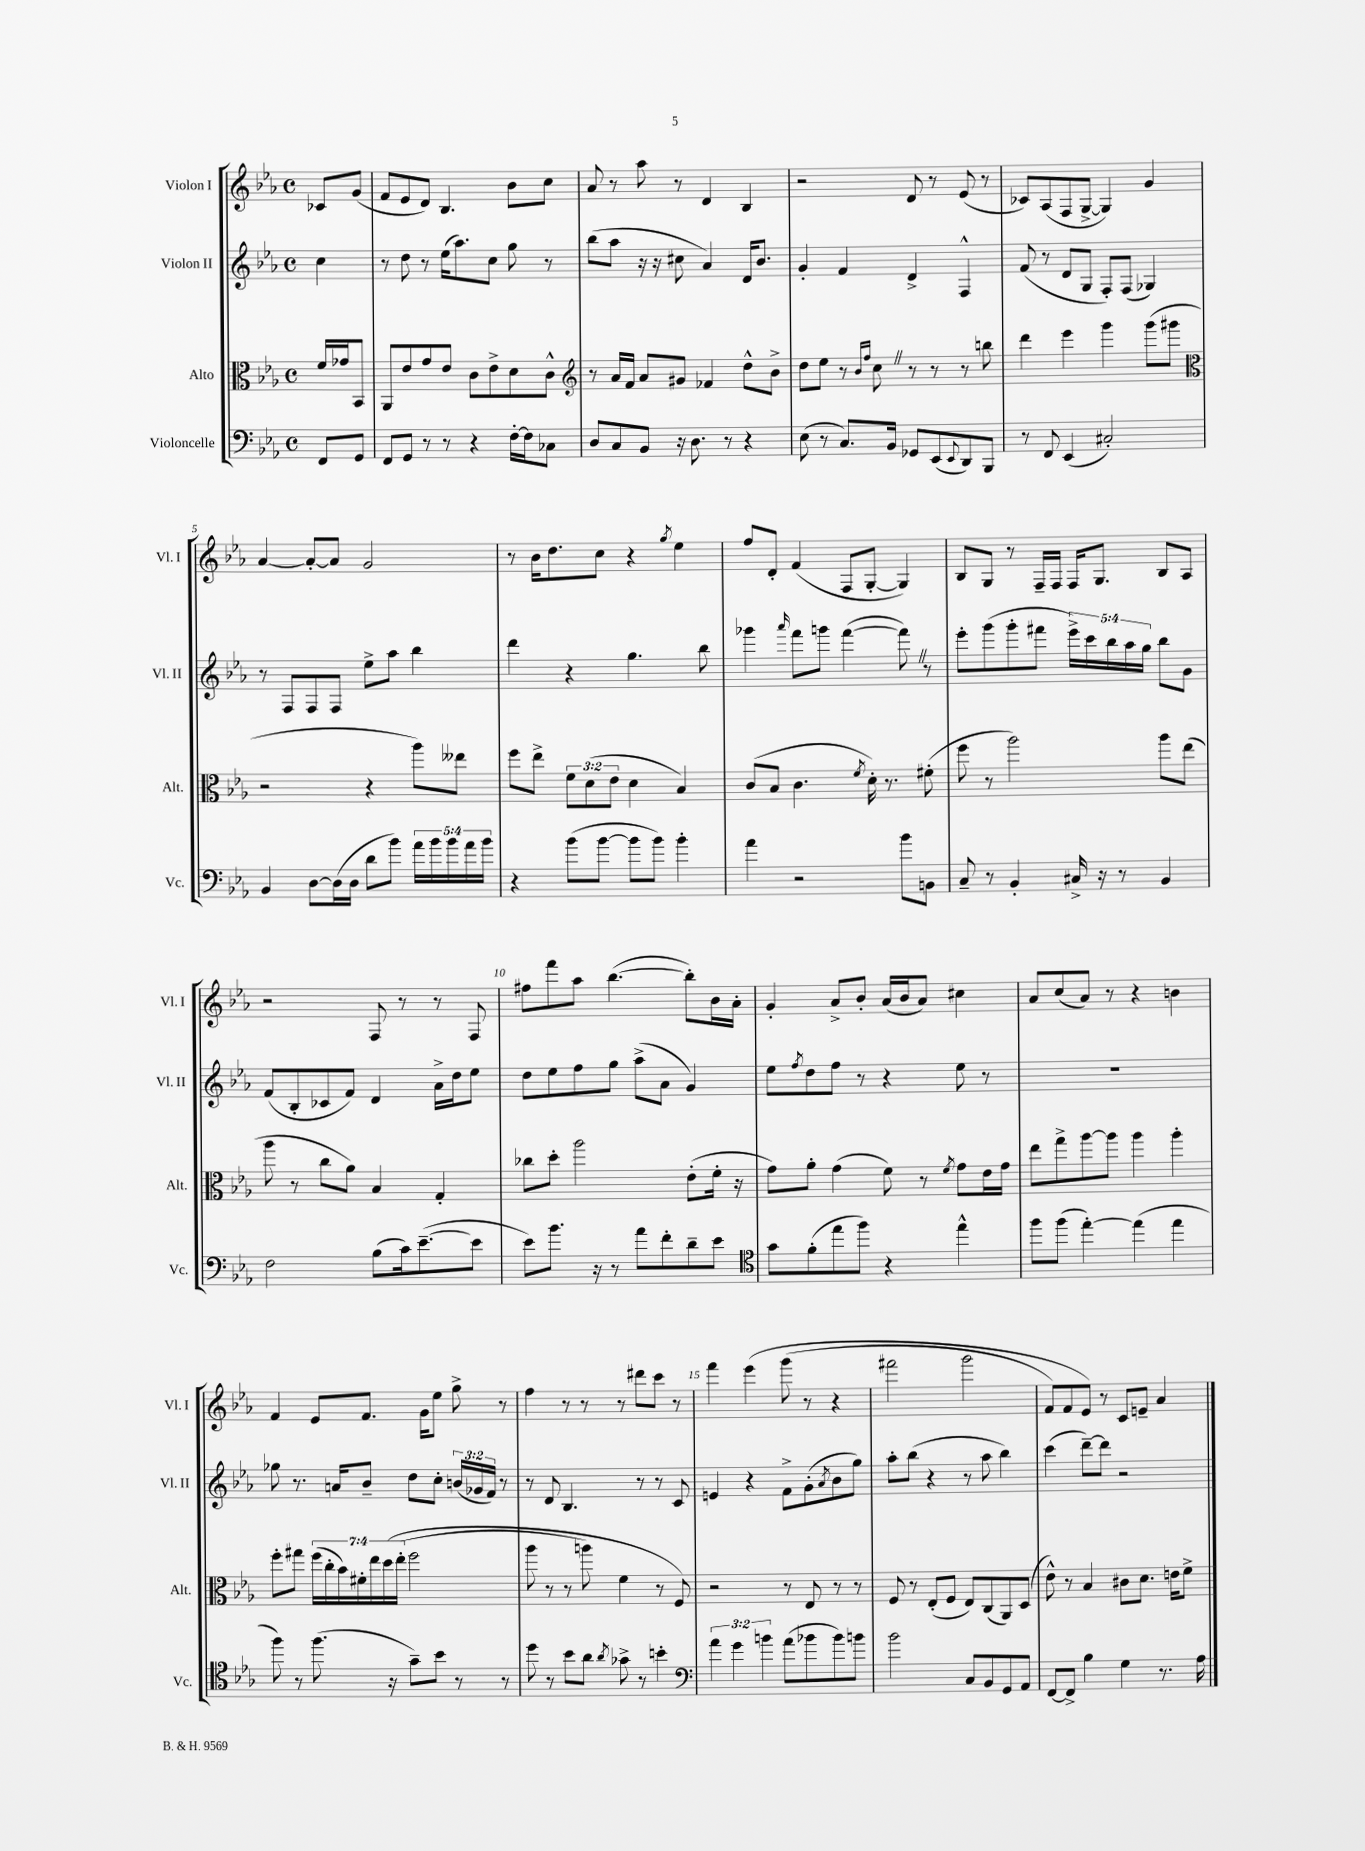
<<
\new StaffGroup <<
\new Staff = "s0" \with { instrumentName = "Violon I" shortInstrumentName = "Vl. I" } {
    \clef treble \key ees \major \defaultTimeSignature \time 4/4 \partial 4
    ces'8 g'8( |
    f'8 ees'8 d'8) bes4. bes'8 c''8 |
    aes'8 r8 aes''8 r8 d'4 bes4 |
    r2 d'8 r8 ees'8( r8 |
    ces'8) aes8( f8 g8~-> g4) g'4 |
    aes'4~ aes'8~-. aes'8 g'2 |
    r8 bes'16 d''8. c''8 r4 \acciaccatura { g''8 } ees''4 |
    f''8 d'8-. f'4( f8 g8~-. g4) |
    bes8 g8 r8 f16-- f16 f16 g8. bes8 aes8 |
    r2 f8 r8 r8 f8 |
    fis''8 f'''8 aes''8 bes''4.~( bes''8-.) bes'16 aes'16-. |
    g'4-. aes'8-> bes'8-. aes'16( bes'16 aes'8) cis''4 |
    aes'8 c''8( aes'8) r8 r4 b'4 |
    f'4 ees'8 f'8. g'16 ees''8 g''8-> r8 |
    f''4 r8 r8 r8 dis'''8 c'''8 r8 |
    f'''4 ees'''4\( g'''8( r8 r4 |
    fis'''2 g'''2 |
    f'8) f'8 ees'8\) r8 c'8 e'8-- aes'4 \bar "|." |
}
\new Staff = "s1" \with { instrumentName = "Violon II" shortInstrumentName = "Vl. II" } {
    \clef treble \key ees \major \defaultTimeSignature \time 4/4 \override Staff.TupletNumber.text = #tuplet-number::calc-fraction-text \partial 4
    c''4 |
    r8 d''8 r8 ees''16( aes''8.) c''8 g''8 r8 |
    bes''8( aes''8 r16 r16 cis''8 aes'4) d'16 bes'8. |
    g'4-. f'4 d'4-> f4-^ |
    f'8( r8 d'8 g8 f8-.) f8( ges4) |
    r8 f8 f8 f8 ees''8-> aes''8 bes''4 |
    d'''4 r4 g''4. bes''8 |
    ges'''4 \grace { aes'''16 } f'''8 g'''8 f'''4~( f'''8) \once \override BreathingSign.text = \markup { \musicglyph "scripts.caesura.straight" } \breathe r8 |
    ees'''8-. g'''8( g'''8-. fis'''8 \tuplet 5/4 { ees'''16->) c'''16 bes''16 aes''16 g''16 } bes''8 g'8 |
    f'8( bes8-. ces'8 f'8) d'4 aes'16-> d''16 ees''8 |
    d''8 ees''8 f''8 g''8 aes''8->( aes'8 g'4) |
    ees''8 \acciaccatura { f''8 } d''8 f''8 r8 r4 ees''8 r8 |
    R1 |
    ges''8 r8. a'16 bes'8-- d''8 c''8-. \tuplet 3/2 { b'16( ges'16 f'16) } r8 |
    r8 d'8 bes4. r8 r8 c'8 |
    e'4 r4 f'8-> g'8-.( \acciaccatura { aes'8 } bes'8 g''8) |
    aes''8-. bes''8( r4 r8 aes''8 bes''4) |
    c'''4( d'''8~--) d'''8 r2 \bar "|." |
}
\new Staff = "s2" \with { instrumentName = "Alto" shortInstrumentName = "Alt." } {
    \clef alto \key ees \major \defaultTimeSignature \time 4/4 \override Staff.TupletNumber.text = #tuplet-number::calc-fraction-text \partial 4
    f'16 ges'16 bes,8 |
    aes,8 ees'8 g'8 ees'8 c'8 ees'8-> d'8 c'8-^ |
    \clef treble r8 aes'16 f'16 aes'8 gis'8 fes'4 d''8-^ bes'8-> |
    d''8 ees''8 r8 \grace { bes'16 f''16 } c''8 \once \override BreathingSign.text = \markup { \musicglyph "scripts.caesura.straight" } \breathe r8 r8 r8 b''8 |
    d'''4 ees'''4 g'''4 g'''8( gis'''8 |
    \clef alto r2 r4 aes''8) eeses''8 |
    f''8 ees''8-> \tuplet 3/2 { f'8 d'8( ees'8 } d'4 bes4) |
    c'8( bes8 c'4. \acciaccatura { f'8 } d'16-.) r8. fis'8-.( |
    f''8 r8 aes''2) aes''8 ees''8( |
    aes''8 r8 c''8 aes'8) bes4 g4-. |
    ces''8 d''8-. aes''2 ees'8-.( f'16-. r16 |
    g'8) aes'8-. g'4( f'8) r8 \acciaccatura { f'8 } g'8 ees'16 g'16 |
    ees''8 g''8-> aes''8~ aes''8 aes''4 aes''4-. |
    f''8-. gis''8 \tuplet 7/4 { f''16( c''16-. bes'16) fis'16-. ees''16 d''16\( ees''16-.( } f''2 |
    aes''8 r8 r8 a''8) f'4 r8 f8\) |
    r2 r8 ees8 r8 r8 |
    f8 r8 ees8-.( f8 ees8) c8( aes,8) d8( |
    ees'8-^) r8 bes4 cis'8 d'8. e'16 f'8-> \bar "|." |
}
\new Staff = "s3" \with { instrumentName = "Violoncelle" shortInstrumentName = "Vc." } {
    \clef bass \key ees \major \defaultTimeSignature \time 4/4 \override Staff.TupletNumber.text = #tuplet-number::calc-fraction-text \partial 4
    f,8 g,8 |
    f,8 g,8 r8 r8 r4 f16~-. f16 ces8 |
    d8 c8 bes,8 r16 d8. r8 r4 |
    ees8( r8 c8.) bes,16 ges,8 ees,8( \appoggiatura { ees,8 } d,8) bes,,8 |
    r8 f,8 ees,4( cis2-.) |
    bes,4 d8~ d16( d16 d'8 bes'8) \tuplet 5/4 { aes'16 bes'16 bes'16 aes'16 bes'16 } |
    r4 bes'8( bes'8~ bes'8 bes'8) bes'4-. |
    aes'4 r2 bes'8 b,8 |
    c8-- r8 bes,4-. cis16-> r16 r8 bes,4 |
    f2 bes8( c'16) ees'8.~--( ees'8 |
    ees'8) bes'8. r16 r8 aes'8 f'8-. d'8-- ees'8 |
    \clef tenor g'8 f'8-.( ees''8 f''8) r4 ees''4-^ |
    f''8 f''8( ees''4~-.) ees''4( ees''4 |
    f''8) r8 f''8.( r16 g'8--) bes'8 r8 r8 |
    d''8 r8 bes'8 aes'8 \acciaccatura { aes'8 } ges'8-> r8 b'4-. |
    \clef bass \tuplet 3/2 { aes'4 g'4 b'4 } aes'8( bes'8 bes'8) b'8 |
    bes'2 c8 bes,8 g,8 aes,8 |
    f,8~ f,8-> bes4 g4 r8. aes16 \bar "|." |
}
>>
>>
\layout { \context { \Score \override BarNumber.break-visibility = ##(#f #t #t) barNumberVisibility = #(every-nth-bar-number-visible 5) } }
